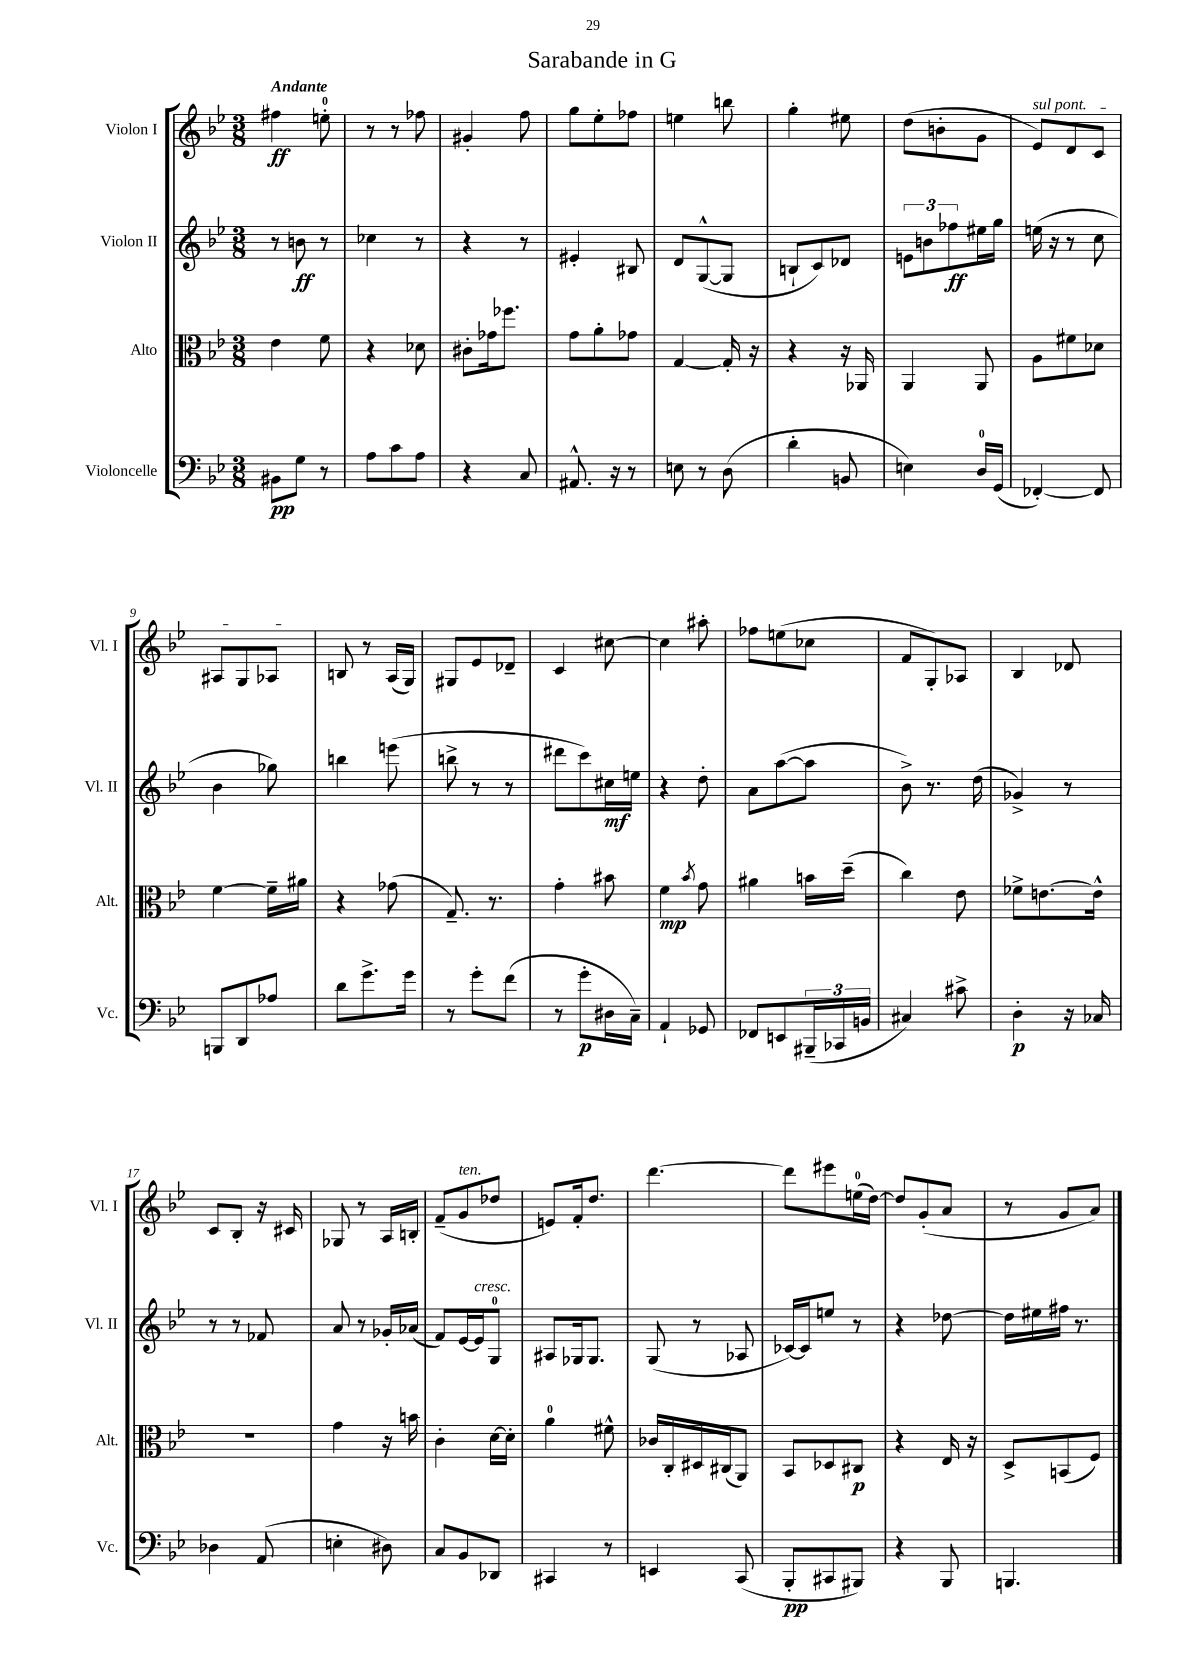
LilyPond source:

\header { title = "Sarabande in G" }
<<
\new StaffGroup <<
\new Staff = "s0" \with { instrumentName = "Violon I" shortInstrumentName = "Vl. I" } {
    \clef treble \key bes \major \numericTimeSignature \time 3/8 \tempo "Andante"
    fis''4\ff e''8-0-. |
    r8 r8 fes''8 |
    gis'4-. f''8 |
    g''8 ees''8-. fes''8 |
    e''4 b''8 |
    g''4-. eis''8 |
    d''8( b'8-. g'8 |
    \once \override TextSpanner.bound-details.left.text = \markup { \italic "sul pont." } ees'8\startTextSpan) d'8 c'8 |
    ais8 g8 aes8\stopTextSpan |
    b8 r8 a16( g16) |
    gis8 ees'8 des'8-- |
    c'4 cis''8~ |
    cis''4 ais''8-. |
    fes''8 e''8( ces''8 |
    f'8 g8-.) aes8 |
    bes4 des'8 |
    c'8 bes8-. r16 cis'16 |
    ges8 r8 a16 b16-. |
    f'8--( g'8^\markup { \italic "ten." } des''8 |
    e'8) f'16-. d''8. |
    d'''4.~ |
    d'''8 eis'''8 e''16-0( d''16~) |
    d''8 g'8-.( a'8 |
    r8 g'8 a'8) \bar "|." |
}
\new Staff = "s1" \with { instrumentName = "Violon II" shortInstrumentName = "Vl. II" } {
    \clef treble \key bes \major \numericTimeSignature \time 3/8
    r8 b'8\ff r8 |
    ces''4 r8 |
    r4 r8 |
    eis'4-. bis8 |
    d'8 g8~-^( g8 |
    b8-! c'8) des'8 |
    \tuplet 3/2 { e'8 b'8 fes''8\ff } eis''16 g''16 |
    e''16( r16 r8 c''8 |
    bes'4 ges''8) |
    b''4 e'''8( |
    b''8-> r8 r8 |
    dis'''8 c'''8) cis''16\mf e''16 |
    r4 d''8-. |
    a'8 a''8~( a''8 |
    bes'8->) r8. d''16( |
    ges'4->) r8 |
    r8 r8 fes'8 |
    a'8 r8 ges'16-. aes'16( |
    f'8) ees'16~ ees'16^\markup { \italic "cresc." } g8-0 |
    ais8 ges16 ges8. |
    g8( r8 aes8 |
    ces'16~) ces'16 e''8 r8 |
    r4 des''8~ |
    des''16 eis''16 fis''16 r8. \bar "|." |
}
\new Staff = "s2" \with { instrumentName = "Alto" shortInstrumentName = "Alt." } {
    \clef alto \key bes \major \numericTimeSignature \time 3/8
    ees'4 f'8 |
    r4 des'8 |
    cis'8-. ges'16 fes''8. |
    g'8 a'8-. ges'8 |
    g4~ g16-. r16 |
    r4 r16 aes,16 |
    a,4 a,8 |
    a8 fis'8 des'8 |
    f'4~ f'16-- ais'16 |
    r4 ges'8( |
    g8.--) r8. |
    g'4-. bis'8 |
    f'4\mp \acciaccatura { bes'8 } g'8 |
    ais'4 b'16 d''16--( |
    c''4) ees'8 |
    fes'8-> e'8.~ e'16-^ |
    R4. |
    g'4 r16 b'16 |
    c'4-. d'16~ d'16-. |
    a'4-0 fis'8-^ |
    ces'16 c16-. dis16 cis16( a,8) |
    bes,8 des8 cis8\p |
    r4 ees16 r16 |
    d8-> b,8( f8) \bar "|." |
}
\new Staff = "s3" \with { instrumentName = "Violoncelle" shortInstrumentName = "Vc." } {
    \clef bass \key bes \major \numericTimeSignature \time 3/8
    bis,8\pp g8 r8 |
    a8 c'8 a8 |
    r4 c8 |
    ais,8.-^ r16 r8 |
    e8 r8 d8( |
    d'4-. b,8 |
    e4) d16-0 g,16( |
    fes,4~-.) fes,8 |
    b,,8 d,8 aes8 |
    d'8 g'8.-> g'16 |
    r8 g'8-. f'8( |
    r8 g'8-.\p dis16 c16--) |
    a,4-! ges,8 |
    fes,8 e,8 \tuplet 3/2 { bis,,16--( ces,16 b,16 } |
    cis4) cis'8-> |
    d4-.\p r16 ces16 |
    des4 a,8( |
    e4-. dis8) |
    c8 bes,8 des,8 |
    cis,4 r8 |
    e,4 c,8( |
    bes,,8-.\pp cis,8 bis,,8) |
    r4 bes,,8 |
    b,,4. \bar "|." |
}
>>
>>
